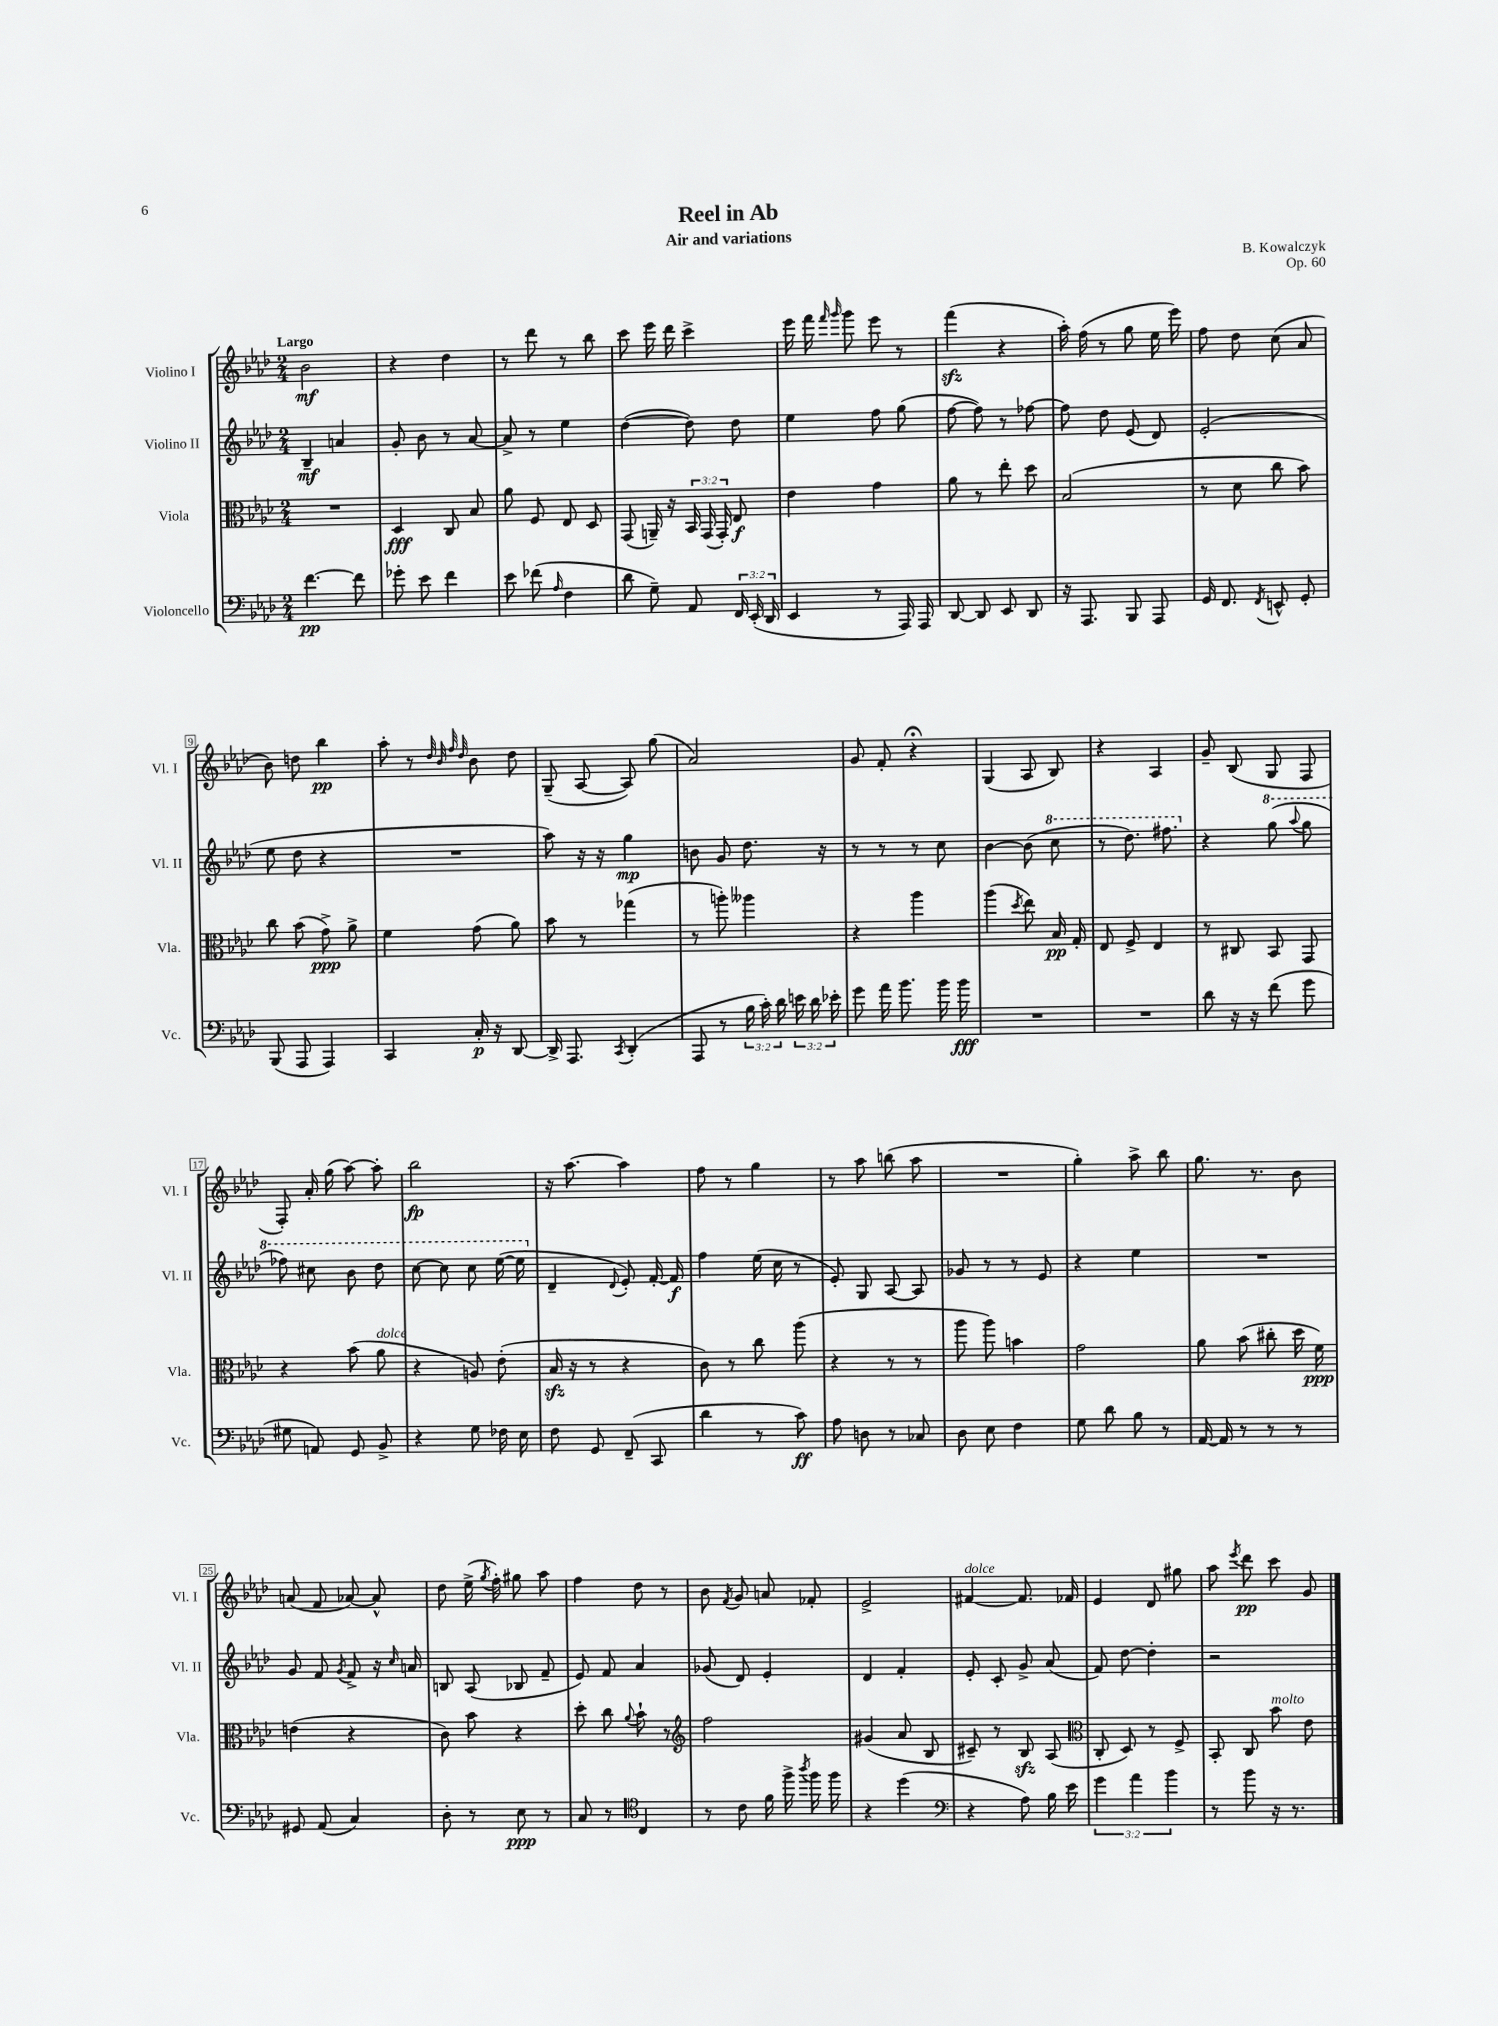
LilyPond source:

\header { title = "Reel in Ab" composer = "B. Kowalczyk" subtitle = "Air and variations" opus = "Op. 60" }
<<
\new StaffGroup <<
\new Staff = "s0" \with { instrumentName = "Violino I" shortInstrumentName = "Vl. I" } {
    \clef treble \key aes \major \numericTimeSignature \time 2/4 \tempo "Largo"
    \autoBeamOff bes'2\mf |
    r4 des''4 |
    r8 des'''8 r8 bes''8 |
    c'''8 ees'''16 des'''16 c'''4-> |
    ees'''16 f'''16 \grace { f'''16 g'''16 } g'''8 ees'''8 r8 |
    f'''4\sfz( r4 |
    aes''16-.) f''16( r8 g''8 ees''16 ees'''16) |
    f''8 des''8 c''8( aes'8 |
    bes'8) d''8 bes''4\pp |
    aes''8-. r8 \grace { des''32 bes'32 f''32 des''32 } bes'8 des''8 |
    g8--( aes8~ aes8) g''8( |
    aes'2) |
    g'8 f'8-. r4\fermata |
    g4( aes8 bes8) |
    r4 aes4 |
    g'8-- bes8( g8 f8 |
    f8-.) aes'16-. g''16( aes''8~) aes''8-. |
    bes''2\fp |
    r16 aes''8.~ aes''4 |
    f''8 r8 g''4 |
    r8 aes''8 b''8( aes''8 |
    R2 |
    g''4-.) aes''8-> bes''8 |
    g''8. r8. bes'8 |
    a'8( f'8 aes'8~) aes'8-^ |
    des''8 ees''16->( \acciaccatura { g''8 } f''16-.) gis''8 aes''8 |
    f''4 des''8 r8 |
    bes'8 \acciaccatura { f'8 } g'8 a'8 fes'8-. |
    ees'2-> |
    fis'4~^\markup { \italic "dolce" } fis'8. fes'16 |
    ees'4 des'8 gis''8 |
    aes''8 \acciaccatura { ees'''8 } des'''8\pp c'''8 g'8 \bar "|." |
}
\new Staff = "s1" \with { instrumentName = "Violino II" shortInstrumentName = "Vl. II" } {
    \clef treble \key aes \major \numericTimeSignature \time 2/4
    \autoBeamOff bes4--\mf a'4 |
    g'8-. bes'8 r8 aes'8~ |
    aes'8-> r8 ees''4 |
    des''4~( des''8) des''8 |
    ees''4 f''8 g''8( |
    f''8~ f''8) r8 fes''8~ |
    fes''8 des''8 ees'8( des'8) |
    ees'2-.( |
    ees''8 des''8 r4 |
    R2 |
    aes''8) r16 r16 g''4\mp |
    b'8 g'8 des''8. r16 |
    r8 r8 r8 c''8 |
    bes'4~ bes'8( \ottava #1 c'''8 |
    r8 des'''8.) fis'''8. \ottava #0 |
    r4 \ottava #1 g'''8( \appoggiatura { aes'''8 } g'''8 |
    fes'''8) cis'''8 bes''8 des'''8 |
    c'''8~ c'''8 c'''8 ees'''16~( ees'''16 \ottava #0 |
    des'4-- \appoggiatura { des'8 } ees'8-.) f'16~-. f'16\f |
    f''4 ees''16( c''16 r8 |
    ees'8-.) g8 aes8~ aes8 |
    ges'8 r8 r8 ees'8 |
    r4 ees''4 |
    R2 |
    g'8 f'8 \acciaccatura { g'8 } f'8-> r16 \grace { c''16 } a'16 |
    b8 aes8( bes8 f'8-- |
    ees'8) f'8 aes'4 |
    ges'8( des'8) ees'4-. |
    des'4 f'4-. |
    ees'8-. c'8-. g'8-> aes'8( |
    f'8) des''8~ des''4-. |
    r2 \bar "|." |
}
\new Staff = "s2" \with { instrumentName = "Viola" shortInstrumentName = "Vla." } {
    \clef alto \key aes \major \numericTimeSignature \time 2/4 \override Staff.TupletNumber.text = #tuplet-number::calc-fraction-text
    \autoBeamOff R2 |
    des4\fff c8 bes8 |
    aes'8 f8 ees8 des8 |
    g,8( a,16--) r16 \tuplet 3/2 { bes,16 g,16( g,16-.) } ees8\f |
    ees'4 g'4 |
    aes'8 r8 ees''8-. des''8 |
    bes2( |
    r8 des'8 c''8 bes'8) |
    c''8 bes'8( g'8->\ppp) aes'8-> |
    f'4 g'8( aes'8) |
    bes'8 r8 ges''4( |
    r8 a''8-.) aeses''4 |
    r4 aes''4 |
    aes''4( \acciaccatura { des''8 } ees''8) bes16\pp g16-. |
    ees8 f8-> ees4 |
    r8 cis8 bes,8 g,8 |
    r4 bes'8( aes'8^\markup { \italic "dolce" } |
    r4 a8) ees'8-.( |
    bes16\sfz r16 r8 r4 |
    c'8) r8 c''8 aes''8( |
    r4 r8 r8 |
    aes''8 aes''8) b'4 |
    g'2 |
    aes'8 bes'8( cis''8-. des''16 f'16\ppp) |
    e'4( r4 |
    c'8) bes'8 r4 |
    des''8-. c''8 \appoggiatura { aes'8 } bes'8-! r8 |
    \clef treble f''2 |
    gis'4( aes'8 bes8 |
    cis'8--) r8 bes8\sfz aes8( |
    \clef alto c8-. des8) r8 f8-> |
    bes,8-. c8 bes'8^\markup { \italic "molto" } ees'8 \bar "|." |
}
\new Staff = "s3" \with { instrumentName = "Violoncello" shortInstrumentName = "Vc." } {
    \clef bass \key aes \major \numericTimeSignature \time 2/4 \override Staff.TupletNumber.text = #tuplet-number::calc-fraction-text
    \autoBeamOff f'4.~\pp f'8 |
    ges'8-. ees'8 f'4 |
    ees'8 fes'8( \grace { aes16 } f4 |
    des'8 g8--) aes,8 \tuplet 3/2 { f,16 ees,16-.( des,16 } |
    ees,4 r8 aes,,16) aes,,16 |
    des,8~ des,8 ees,8 des,8 |
    r16 aes,,8. bes,,8 aes,,8 |
    g,16 f,8. \acciaccatura { f,8 } e,8-^ g,8-. |
    bes,,8( aes,,8 aes,,4) |
    c,4 c16-.\p r16 des,8~ |
    des,16-> aes,,8. \acciaccatura { c,8 } des,4-.( |
    aes,,8 r8 \tuplet 3/2 { bes16 c'16-.) des'16 } \tuplet 3/2 { e'16 des'16 ees'16-. } |
    g'8 aes'16 bes'8. bes'16 bes'16\fff |
    R2 |
    R2 |
    des'8 r16 r16 f'8( g'8 |
    gis8 a,8) g,8 bes,8-> |
    r4 g8 fes16 ees16 |
    f8 g,8 f,8--( c,8 |
    des'4 r8 c'8\ff) |
    aes8 d8 r8 ces8 |
    des8 ees8 f4 |
    g8 des'8 bes8 r8 |
    aes,16~ aes,16 r8 r8 r8 |
    gis,8 aes,8( c4) |
    des8-. r8 ees8\ppp r8 |
    c8 r8 \clef tenor c4 |
    r8 c'8 f'16 f''16-> \acciaccatura { aes''8 } f''16 f''16 |
    r4 des''4( |
    \clef bass r4 aes8) bes16 ees'16 |
    \tuplet 3/2 { g'4 aes'4 bes'4 } |
    r8 bes'8 r16 r8. \bar "|." |
}
>>
>>
\layout { \context { \Score \override BarNumber.stencil = #(make-stencil-boxer 0.1 0.3 ly:text-interface::print) } }
